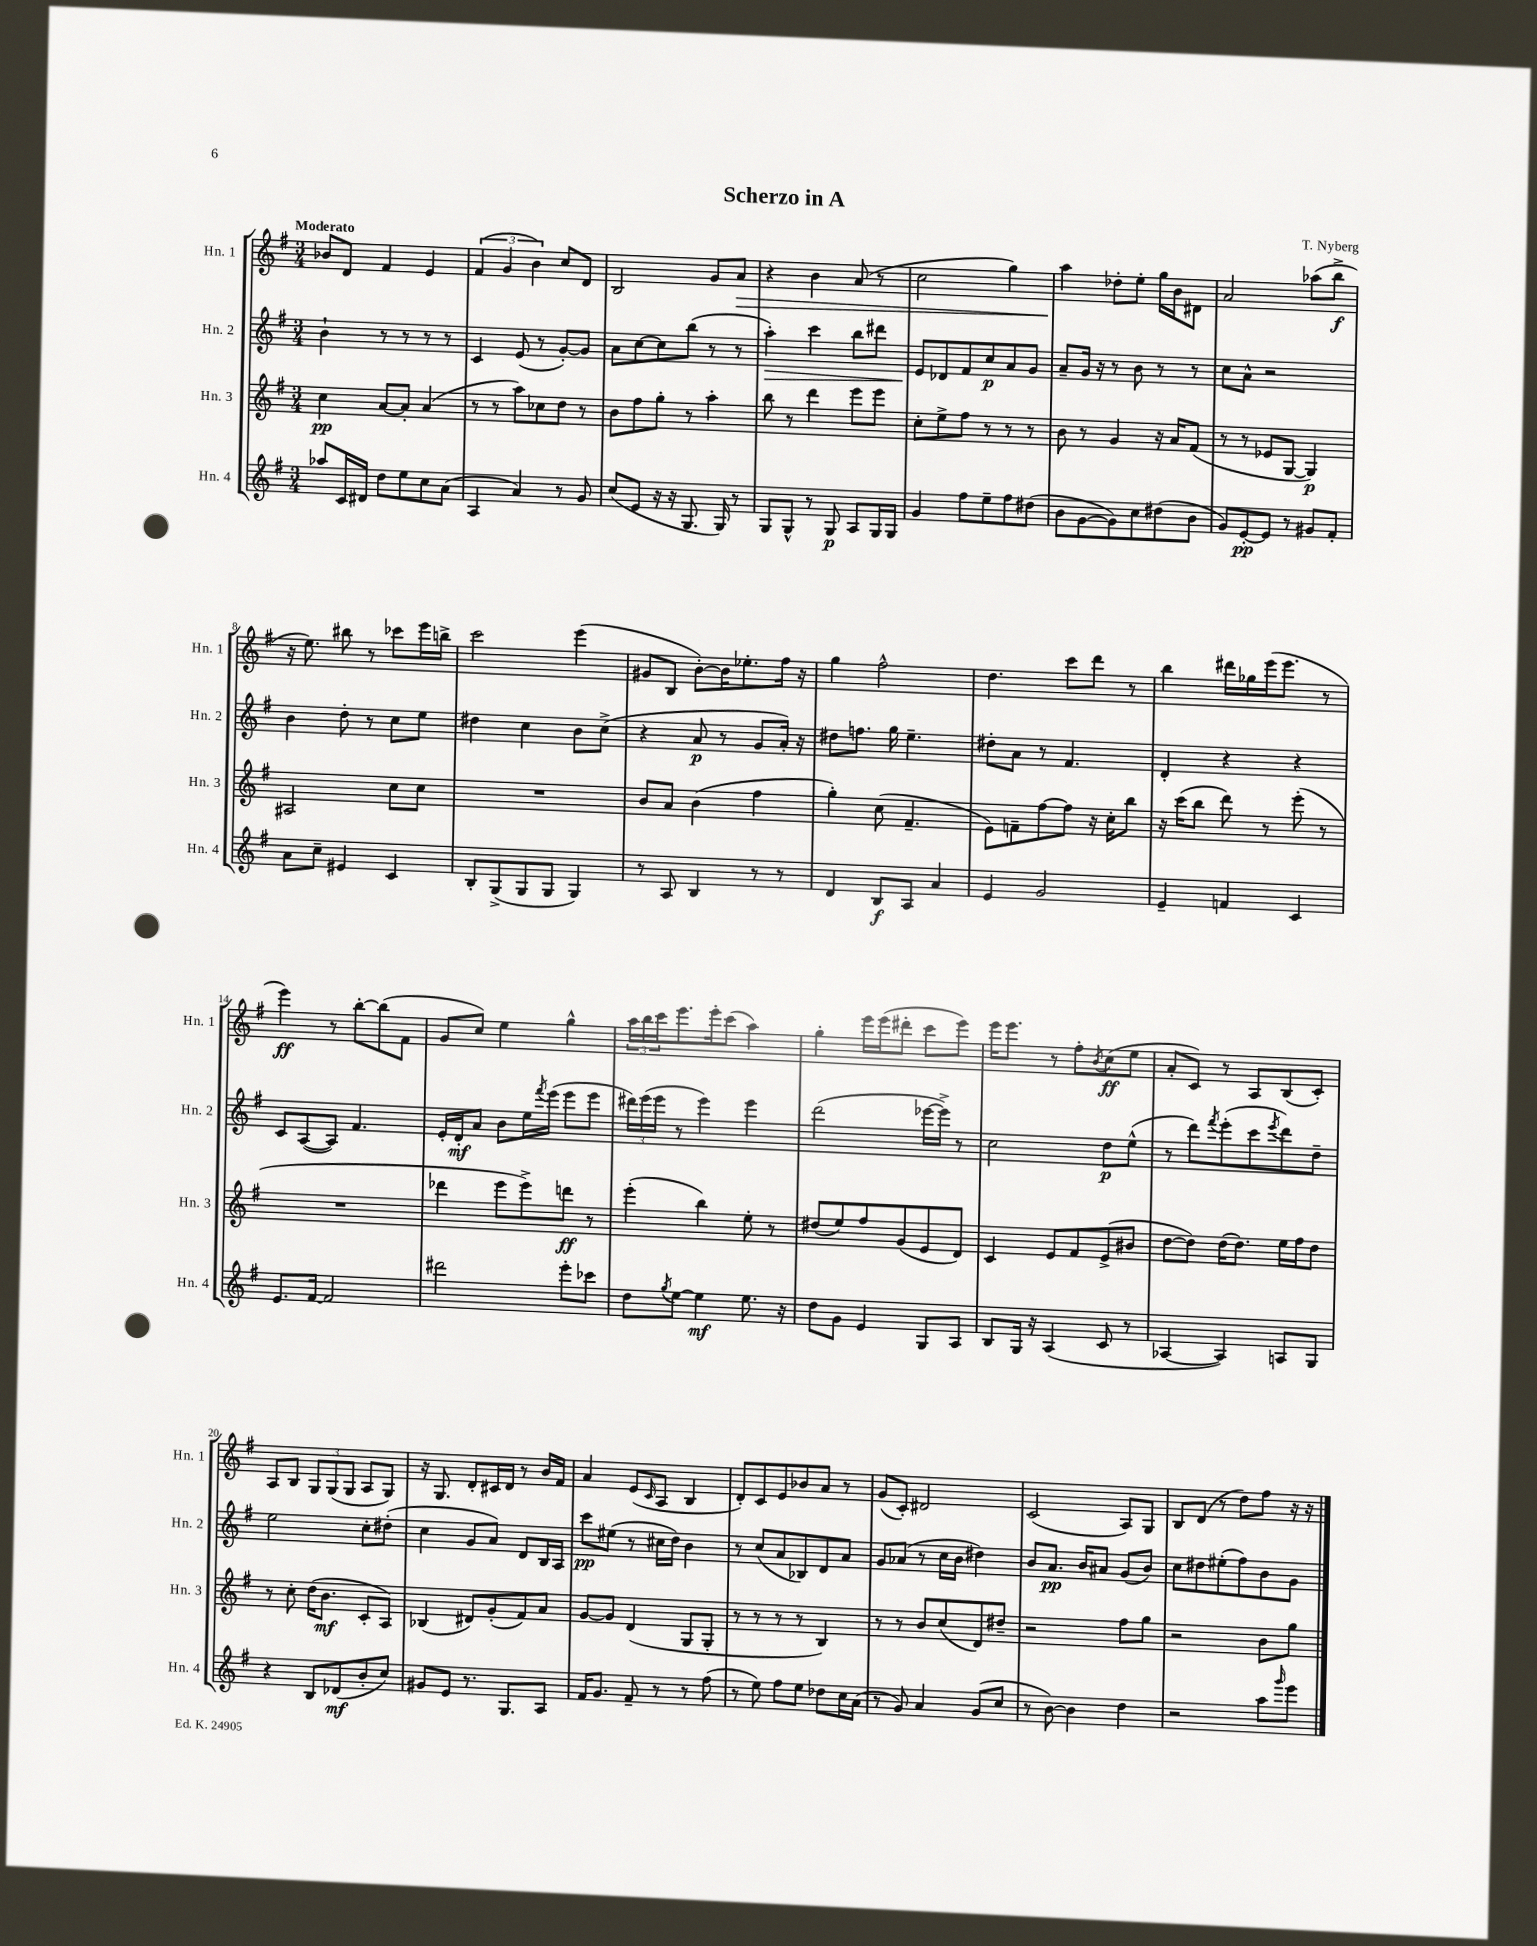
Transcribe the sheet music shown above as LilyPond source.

\header { title = "Scherzo in A" composer = "T. Nyberg" }
<<
\new StaffGroup <<
\new Staff = "s0" \with { instrumentName = "Hn. 1" shortInstrumentName = "Hn. 1" } {
    \clef treble \key g \major \numericTimeSignature \time 3/4 \tempo "Moderato"
    bes'8 d'8 fis'4 e'4 |
    \tuplet 3/2 { fis'4( g'4 b'4) } c''8 d'8 |
    b2 g'8 a'8\> |
    r4 b'4 a'8( r8 |
    c''2 g''4) |
    a''4\! des''8-. e''8-. g''16 b'16 dis'8 |
    a'2 aes''8( b''8->\f |
    r16 e''8.) bis''8 r8 ces'''8 e'''16 b''16-> |
    c'''2 e'''4( |
    gis'8 b8 b'8~-.) b'16 ees''8.-. fis''16 r16 |
    g''4 fis''2-^ |
    d''4. c'''8 d'''8 r8 |
    b''4 dis'''16 ges''16 e'''16( e'''8. r8 |
    e'''4\ff) r8 b''8~-. b''8( fis'8 |
    g'8 c''8) e''4 g''4-^ |
    \tuplet 3/2 { a''16 b''16 c'''16 } e'''8. e'''16-. c'''8( a''4) |
    g''4-. e'''16 e'''16( dis'''8-. c'''8 e'''8) |
    e'''16 e'''8. r8 fis''8-. \acciaccatura { b'8 } c''8\ff( e''8 |
    a'8-. c'8) r8 a8 b8( c'8-.) |
    a8 b8 \tuplet 3/2 { g8 g8( g8 } a8 g8) |
    r16 g8. d'8-. cis'16 d'16 r8 b'16 fis'16 |
    a'4 e'8( \grace { c'16 } a8 b4 |
    d'8-.) c'8 e'8 bes'8 a'8 r8 |
    g'8( c'8-.) dis'2 |
    c'2( a8) g8 |
    b8 d'8( r8 d''8) fis''8 r16 r16 \bar "|." |
}
\new Staff = "s1" \with { instrumentName = "Hn. 2" shortInstrumentName = "Hn. 2" } {
    \clef treble \key g \major \numericTimeSignature \time 3/4
    b'4-! r8 r8 r8 r8 |
    c'4 e'8( r8 g'8~-.) g'8 |
    a'8 c''8~ c''8 b''8( r8 r8 |
    a''4-.\>) c'''4 b''8 dis'''8 |
    e'8\! des'8 fis'8 c''8\p a'8 g'8 |
    a'8-- g'16 r16 r8 b'8 r8 r8 |
    c''8 a'8-^ r2 |
    b'4 d''8-. r8 c''8 e''8 |
    dis''4 c''4 b'8 c''8->( |
    r4 a'8\p r8 g'8 a'16-.) r16 |
    dis''8 f''8. g''16 e''4.-- |
    dis''8-. a'8 r8 fis'4. |
    d'4-. r4 r4 |
    c'8 a8~( a8) fis'4. |
    e'16-. d'16-.\mf a'8 b'8 e''16 \acciaccatura { fis'''8 } e'''16( e'''8 e'''8 |
    \tuplet 3/2 { dis'''16) e'''16( e'''16 } r8 e'''4) e'''4 |
    d'''2( ees'''16~ ees'''16->) r8 |
    c''2 d''8\p e''8-^( |
    r8 d'''8) \acciaccatura { fis'''8 } e'''8-.( c'''8 \acciaccatura { e'''8 } d'''8) d''8-- |
    e''2 c''8-. dis''8-.( |
    c''4 g'8 a'8) d'8 b16 a16 |
    c'''8\pp eis''8( r8 cis''16 d''16) b'4 |
    r8 c''8( a'8 bes8) d'8 a'8 |
    g'8 aes'8( r8 c''16 b'16 dis''4) |
    b'8 a'8.\pp b'16 ais'8 g'8( b'8) |
    c''8 dis''8 eis''8-.( fis''8) b'8 g'8 \bar "|." |
}
\new Staff = "s2" \with { instrumentName = "Hn. 3" shortInstrumentName = "Hn. 3" } {
    \clef treble \key g \major \numericTimeSignature \time 3/4
    c''4\pp a'8~ a'8-. a'4( |
    r8 r8 a''8) ces''8 d''8 r8 |
    b'8 fis''8 g''8-. r8 a''4-. |
    b''8 r8 d'''4 e'''8 e'''8 |
    c''8-. e''8-> fis''8 r8 r8 r8 |
    b'8 r8 g'4 r16 a'16 fis'8( |
    r8 r8 ees'8 g8~ g4\p) |
    ais2 c''8 c''8 |
    R2. |
    b'8 a'8 b'4( fis''4 |
    g''4-.) c''8( fis'4.-- |
    e'8) f'8-- fis''8~ fis''8 r16 c''16-. b''8 |
    r16 c'''16( b''8 d'''8) r8 e'''8-.( r8 |
    R2. |
    des'''4 e'''8 e'''8->) d'''8\ff r8 |
    e'''4-.( b''4) e''8-. r8 |
    dis''8( e''8) fis''8 g'8( e'8 d'8) |
    c'4 e'8 fis'8 e'8->( bis'8 |
    d''8~ d''8) d''16( d''8.) e''16 fis''16 d''8 |
    r8 c''8-. d''16( b'8.\mf c'8-. a8) |
    bes4( dis'8) g'8-.( fis'8) a'8 |
    g'8~ g'8 d'4( g8 g8-. |
    r8 r8 r8 r8 b4) |
    r8 r8 b'8 c''8( d'8) dis''8-- |
    r2 fis''8 g''8 |
    r2 b'8 g''8 \bar "|." |
}
\new Staff = "s3" \with { instrumentName = "Hn. 4" shortInstrumentName = "Hn. 4" } {
    \clef treble \key g \major \numericTimeSignature \time 3/4
    aes''8 c'16 dis'16 d''8 e''8 c''8 a'8( |
    a4 a'4) r8 g'8 |
    c''8( e'8 r16 r16 g8. g16) r8 |
    g8 g8-^ r8 g8\p a8 g16 g16 |
    g'4 fis''8 e''8-- fis''8 dis''8( |
    b'8 g'8~ g'8) c''8 dis''8( b'8 |
    g'8) e'8~-.\pp e'8 r8 gis'8 fis'8-. |
    a'8 c''8-- eis'4 c'4 |
    b8-. g8->( g8 g8 g4) |
    r8 a8 b4 r8 r8 |
    d'4 b8\f a8 a'4 |
    e'4 g'2 |
    e'4-- f'4 c'4 |
    e'8. fis'16~ fis'2 |
    dis'''2 e'''8-. ces'''8 |
    d''8 \acciaccatura { g''8 } e''8~ e''4\mf e''8. r16 |
    d''8 g'8 e'4 g8 a8 |
    b8 g16 r16 a4( c'8 r8 |
    aes4~ aes4) a8 g8 |
    r4 b8 des'8\mf( b'8-. c''8) |
    gis'8 e'8 r8. g8. a8 |
    fis'16 g'8. fis'8-- r8 r8 fis''8( |
    r8 e''8) fis''8 e''8 des''8 c''16 a'16( |
    r8 g'8) a'4 g'8( c''8 |
    r8 b'8~) b'4 d''4 |
    r2 a''8 \grace { g'''16 } e'''8 \bar "|." |
}
>>
>>
